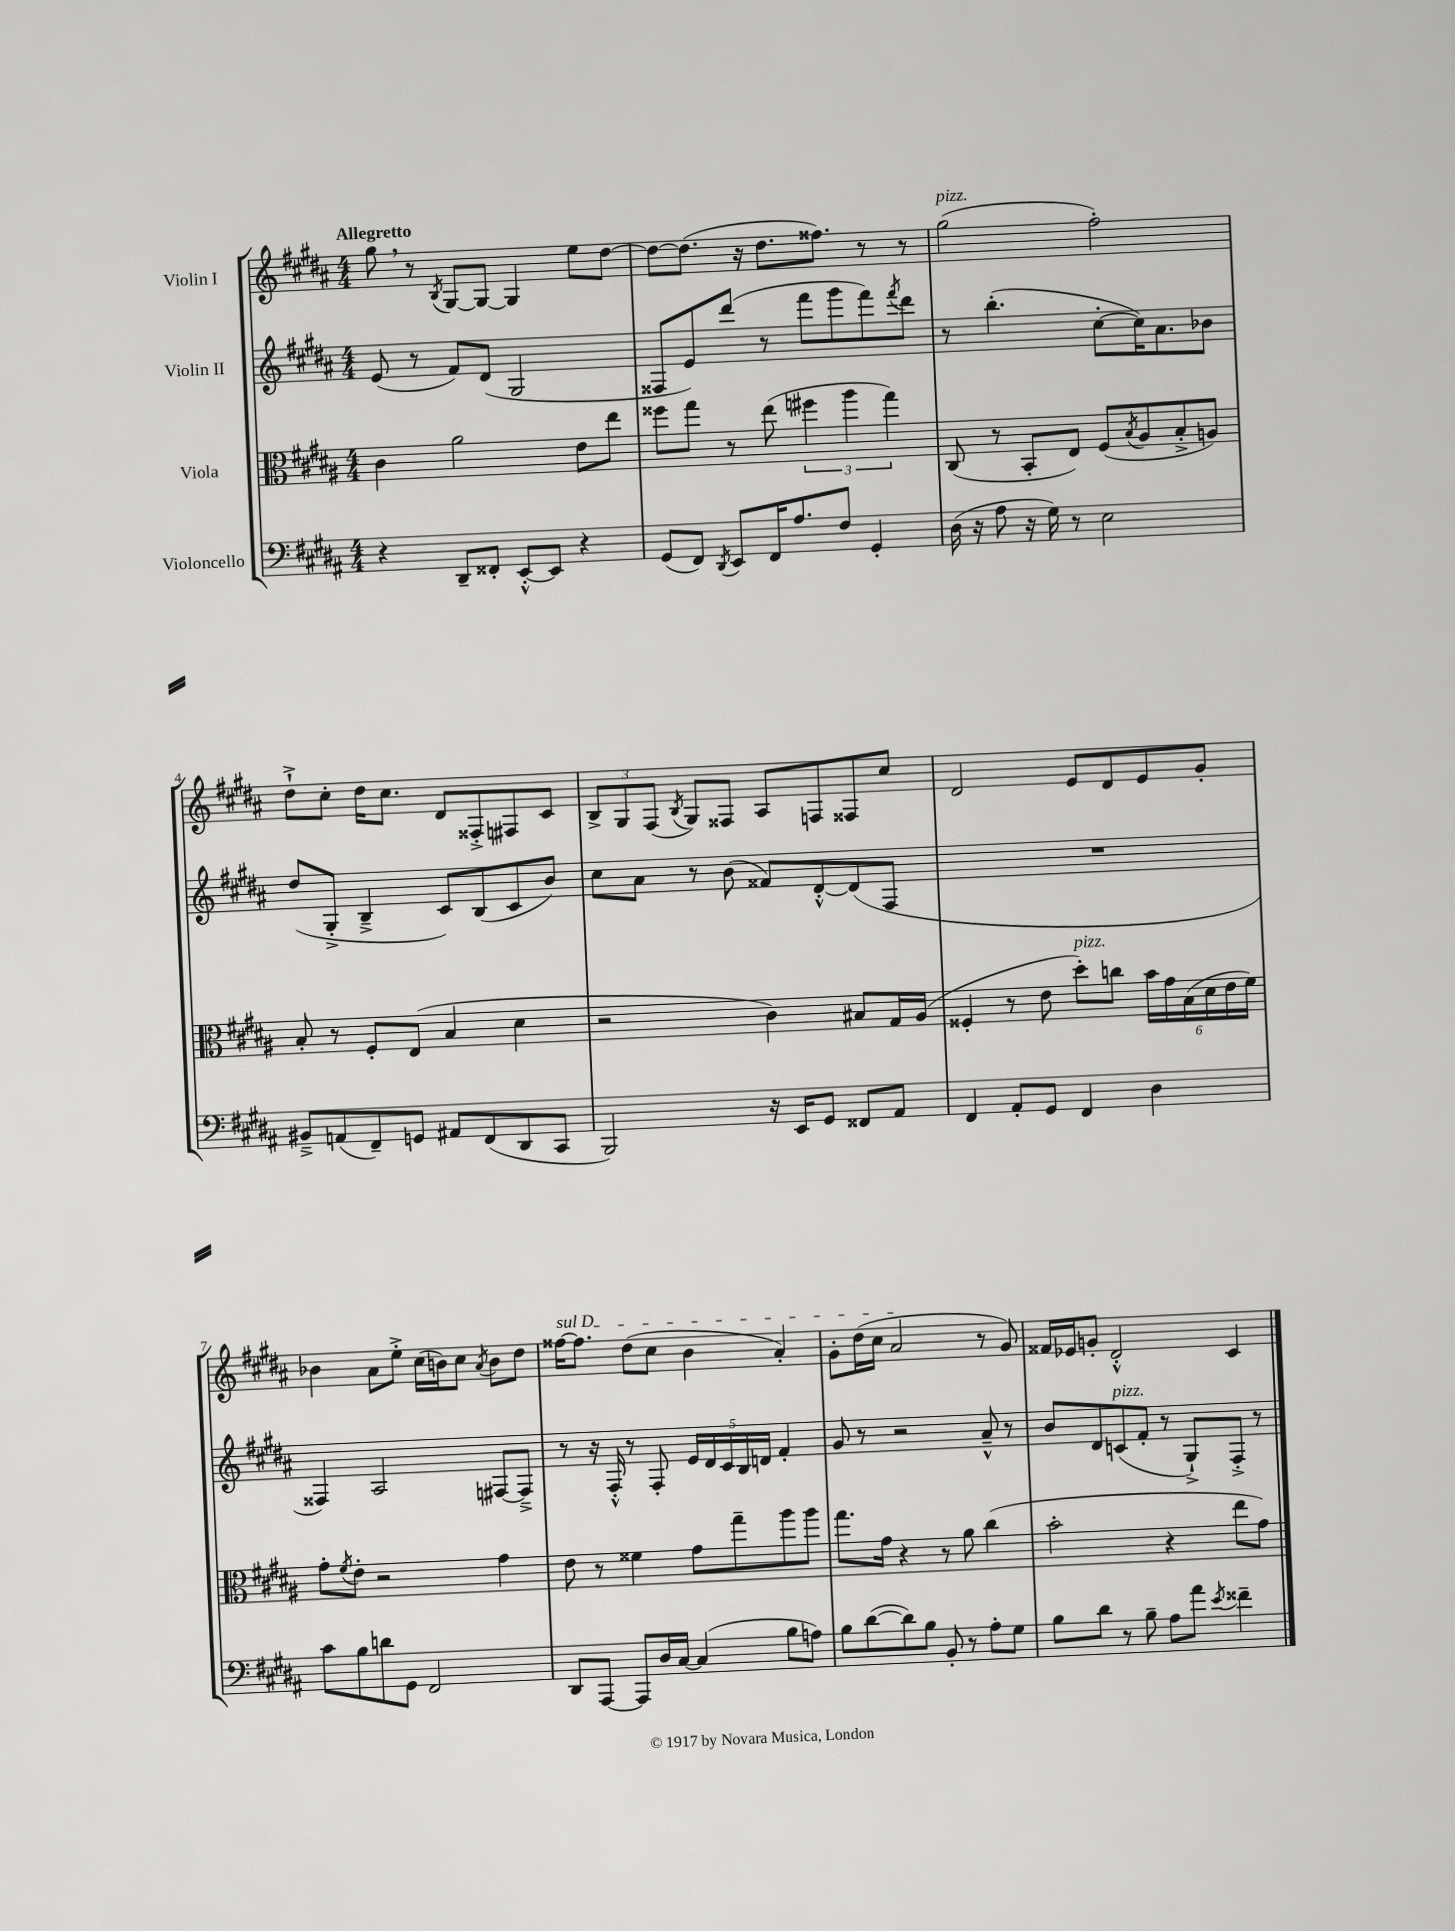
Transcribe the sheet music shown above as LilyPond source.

<<
\new StaffGroup <<
\new Staff = "s0" \with { instrumentName = "Violin I" } {
    \clef treble \key b \major \numericTimeSignature \time 4/4 \tempo "Allegretto"
    gis''8 \breathe r8 \acciaccatura { b8 } gis8~ gis8~ gis4 e''8 dis''8~ |
    dis''8~ dis''8.( r16 dis''8. fisis''8.) r8 r8 |
    gis''2^\markup { \italic "pizz." }( fis''2-.) |
    dis''8-!-> cis''8-. dis''16 cis''8. dis'8 fisis8-.-> fis8 cis'8 |
    \tuplet 3/2 { b8-> gis8 fis8( } \acciaccatura { b8 } gis8) fisis8 ais8 f8 fisis8 cis''8 |
    dis'2 e'8 dis'8 e'8 gis'8-. |
    bes'4 ais'8 e''8-.-> cis''16( b'16) cis''8 \acciaccatura { ais'8 } b'8 dis''8 |
    \once \override TextSpanner.bound-details.left.text = \markup { \italic "sul D" } fisis''16~\startTextSpan fisis''8. dis''8( cis''8 b'4 ais'4-.) |
    gis'8-. dis''16( cis''16 ais'2\stopTextSpan r8 gis'8) |
    fisis'16 ees'16 g'8-. dis'2-.-^ cis'4 \bar "|." |
}
\new Staff = "s1" \with { instrumentName = "Violin II" } {
    \clef treble \key b \major \numericTimeSignature \time 4/4
    e'8( r8 fis'8) dis'8( gis2 |
    fisis8 e'8) dis'''8( r8 fis'''8 gis'''8 fis'''8) \acciaccatura { fis'''8 } dis'''8 |
    r8 b''4.-.( cis''8~-. cis''16) ais'8. bes'8 |
    dis''8( gis8-.-> b4---> cis'8) b8( cis'8 b'8) |
    cis''8 ais'8 r8 b'8( fisis'8) dis'8~-.-^ dis'8( fis8 |
    R1 |
    fisis4) ais2 fis8~ fis8---> |
    r8 r16 fis16-.-^ r8 fis8-. \tuplet 5/4 { e'16 dis'16 cis'16 b16 d'16 } fis'4-. |
    gis'8 r8 r2 ais'8---^ r8 |
    b'8 dis'8 c'8^\markup { \italic "pizz." }( fis'8-. r8 gis8-!->) fis8-.-> r8 \bar "|." |
}
\new Staff = "s2" \with { instrumentName = "Viola" } {
    \clef alto \key b \major \numericTimeSignature \time 4/4
    cis'4 ais'2 e'8 e''8 |
    fisis''8 gis''8 r8 e''8( \tuplet 3/2 { fis''4 ais''4 gis''4) } |
    cis8( r8 b,8-. e8) fis8( \acciaccatura { b8 } ais8 b8-.-> a8) |
    b8-. r8 fis8-. e8( b4 dis'4 |
    r2 cis'4) bis8 gis16 ais16( |
    fisis4-. r8 e'8 dis''8-.^\markup { \italic "pizz." }) c''8 \tuplet 6/4 { b'16 gis'16 b16( dis'16 e'16 fis'16) } |
    gis'8-. \acciaccatura { fis'8 } e'8-. r2 gis'4 |
    e'8 r8 fisis'4 gis'8 gis''8-- ais''8 ais''8 |
    gis''8. gis'16 r4 r8 ais'8 cis''4( |
    b'2-. r4 e''8 gis'8) \bar "|." |
}
\new Staff = "s3" \with { instrumentName = "Violoncello" } {
    \clef bass \key b \major \numericTimeSignature \time 4/4
    r4 dis,8-- fisis,8-. e,8~-.-^ e,8 r4 |
    gis,8( fis,8) \acciaccatura { dis,8 } e,8 fis,16 ais8. fis8 gis,4-. |
    dis16( r16 ais8 r16 gis16) r8 e2 |
    bis,8---> a,8( fis,8--) g,8 ais,8 fis,8( dis,8 cis,8 |
    b,,2) r16 e,16 gis,8 fisis,8 ais,8 |
    fis,4 ais,8-. gis,8 fis,4 dis4 |
    cis'8 b8 d'8 gis,8 fis,2 |
    dis,8 ais,,8~ ais,,8 dis16 cis16~ cis4( b8 a8) |
    b8 dis'8~( dis'8) b8 b,8-. r8 ais8-. gis8 |
    b8 dis'8 r8 b8-- ais8 ais'8 \acciaccatura { e'8 } fisis'4-- \bar "|." |
}
>>
>>
